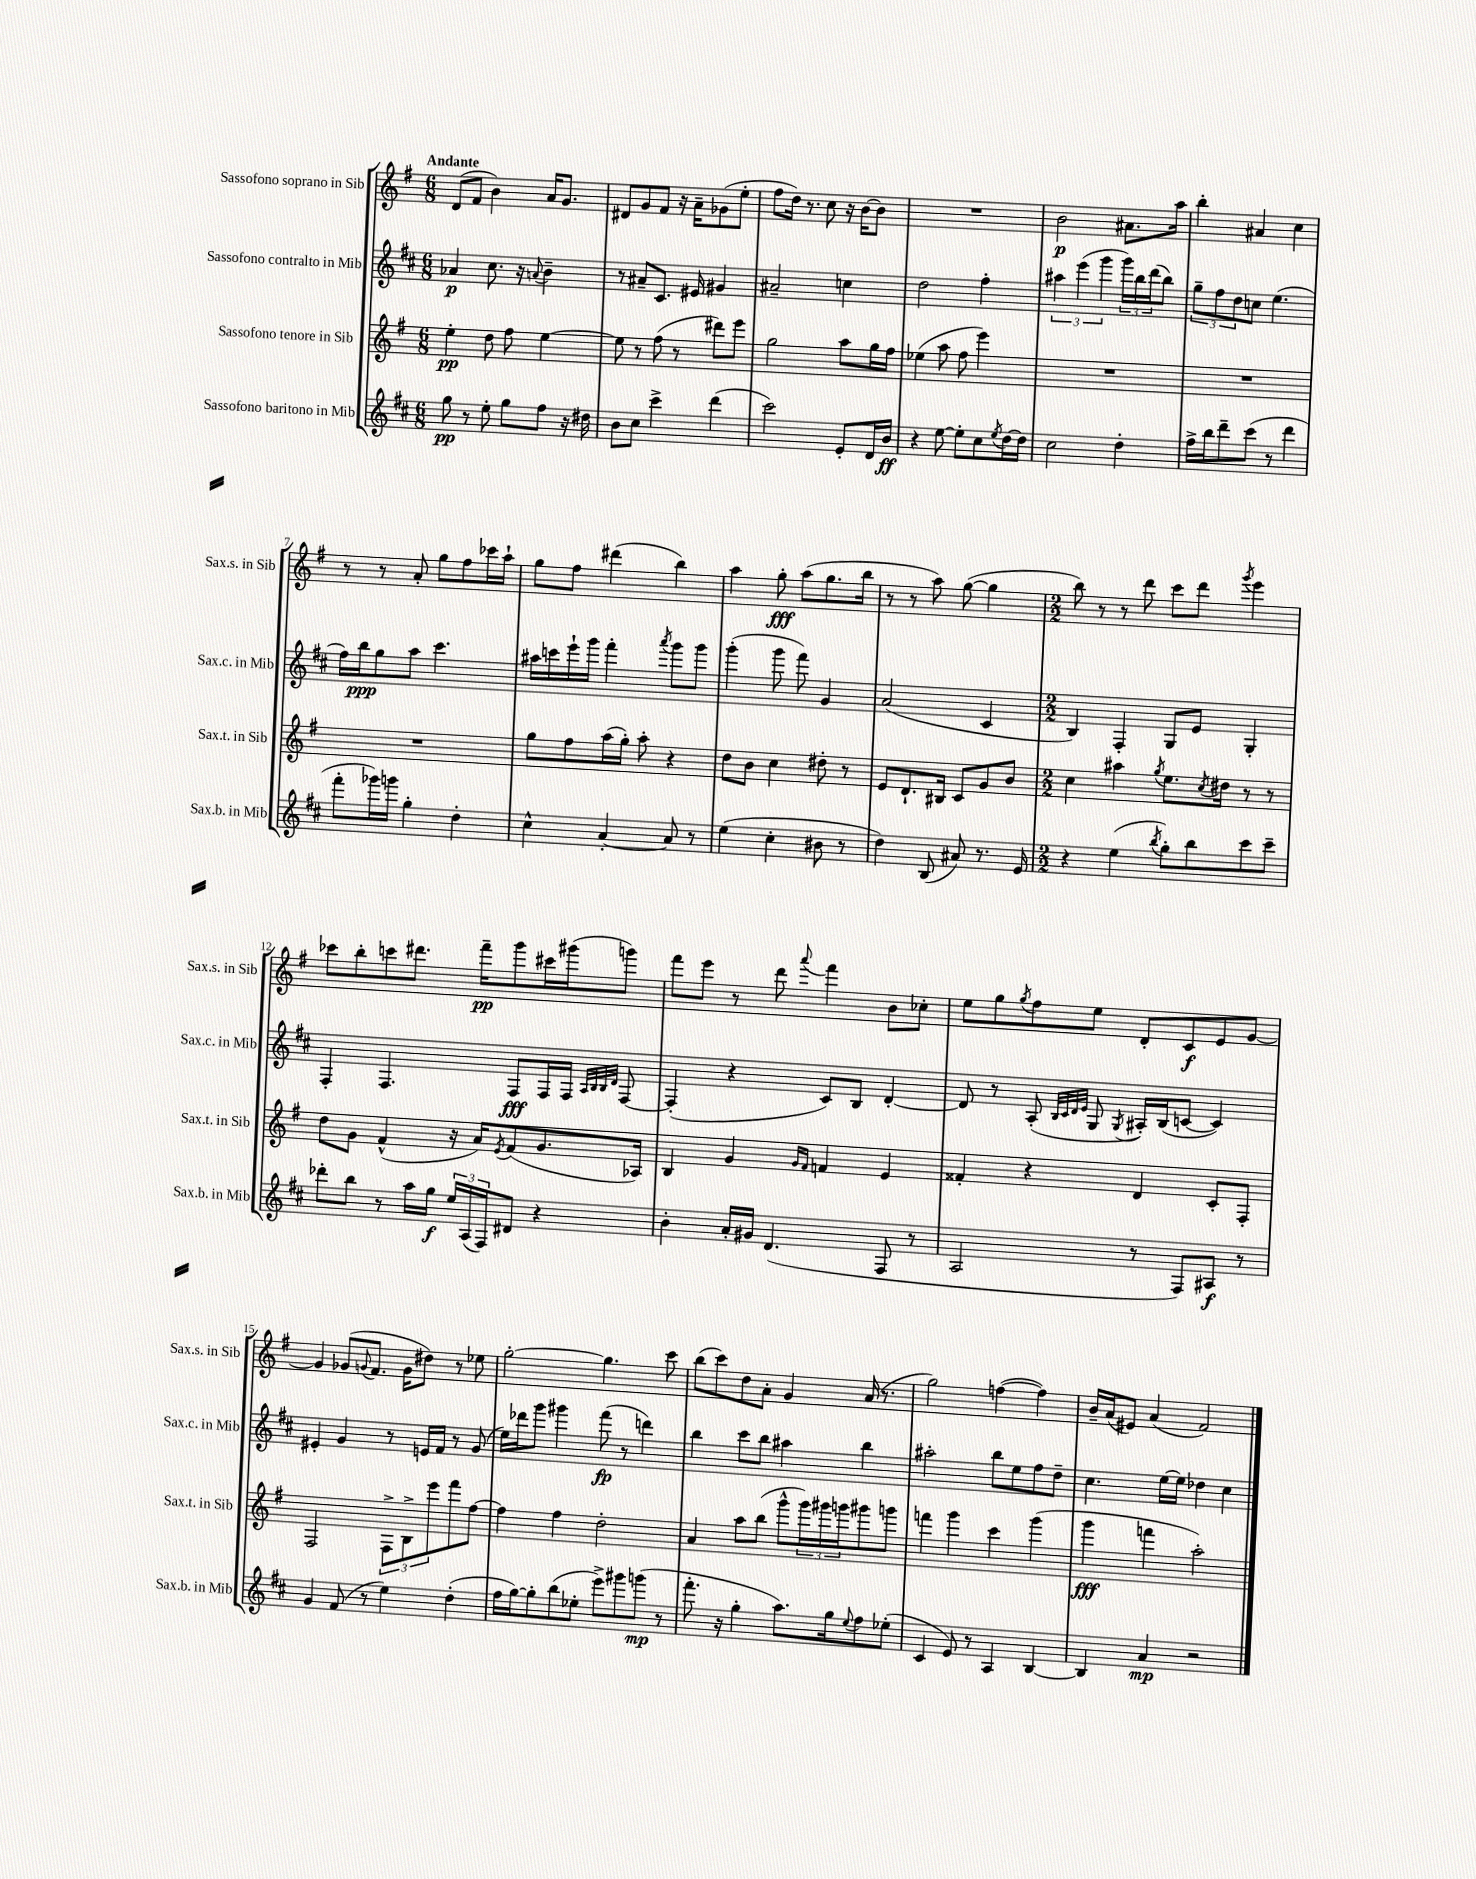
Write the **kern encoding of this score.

**kern	**kern	**kern	**kern
*staff4	*staff3	*staff2	*staff1
*clefG2	*clefG2	*clefG2	*clefG2
*k[f#c#]	*k[f#]	*k[f#c#]	*k[f#]
*M6/8	*M6/8	*M6/8	*M6/8
8gg	4ee'	4a-	(8d
8r	.	.	8f#
8ee'	8dd	8.cc#	4b)
8gg	8ff#	.	.
.	.	16r	.
.	.	8qqa	.
8ff#	[4ee	4b~	16a
.	.	.	8.g
16r	.	.	.
16dd#	.	.	.
=	=	=	=
8b	8ee]	8r	8d#
8cc#	8r	8a#~	8g
4ccc#^	(8ff#	8.c#	8f#
.	8r	.	16r
.	.	16e#	16a~
(4ddd	8ddd#)	4g#	(8g-
.	8eee	.	8ee'
=	=	=	=
2ccc#)	2gg	2a#~	8ff#
.	.	.	16dd)
.	.	.	8.r
.	.	.	8cc
8e'	8aa	4cc	16r
.	.	.	[16b
16d	16gg	.	8b]
16b	16ff#	.	.
=	=	=	=
4r	(4ee-	2dd	2.r
[8ee	8aa	.	.
8ee']	8ff#	.	.
8cc#	4eee)	4ff#'	.
8qee	.	.	.
[16dd	.	.	.
16dd]	.	.	.
=	=	=	=
2cc#	2.r	6aa#	2b
.	.	(6eee	.
.	.	6ggg	.
4dd'	.	24ggg)	8.a#
.	.	24bb	.
.	.	(24ddd	.
.	.	8bb)	.
.	.	.	16aa
=	=	=	=
16ff#^	2.r	12gg~	4bb'
16bb	.	.	.
.	.	12ff#	.
8ddd~	.	.	.
.	.	12dd	.
(8ccc#	.	8cc	4a#
8r	.	(4.ee	.
4ddd	.	.	4cc
=	=	=	=
8fff#'	2.r	16ff#)	8r
.	.	16bb	.
16ggg-)	.	8gg	8r
16ggg	.	.	.
4gg'	.	8aa	8a'
.	.	4.ccc#	8gg
4dd'	.	.	8ff#
.	.	.	16ccc-
.	.	.	16aa`
=	=	=	=
4cc#^^	8gg	16aa#	8gg
.	.	16ccc	.
.	8ff#	16eee`	8ff#
.	.	16ggg	.
[4a'	(16aa	4fff#'	(4ddd#
.	16gg')	.	.
.	8aa'	.	.
.	.	8qaaa	.
8a]	4r	8ggg	4bb)
8r	.	8ggg	.
=	=	=	=
(4ee	8dd	(4ggg'	4aa
.	8b	.	.
4cc#'	4cc	8ggg	8gg'
.	.	8fff#)	(8aa
8b#	8dd#'	4g	8.gg
8r	8r	.	.
.	.	.	16bb
=	=	=	=
4dd)	8e	(2a	8r
.	8.d`	.	8r
(8B	.	.	8aa)
.	16B#	.	.
8a#)	8c	.	([8gg
8.r	8g	4c#	4gg]
.	8b	.	.
16e	.	.	.
=	=	=	=
*M2/2	*M2/2	*M2/2	*M2/2
4r	4cc	4B)	8bb)
.	.	.	8r
(4ee	4aa#	4F#'	8r
.	.	.	8ddd
8qbb	8qgg	.	.
8gg')	8.ee	8G	8ccc
8bb	.	8e	8ddd
.	8qcc	.	.
.	16dd#	.	.
.	.	.	8qggg
8ccc#	8r	4G'	4eee
8ccc#~	8r	.	.
=	=	=	=
8ddd-'	8dd	4F#'	8ccc-
8bb	8g	.	8bb'
8r	(4f#^^	4.F#	8ccc
16aa	.	.	8.ddd#
16gg	.	.	.
24ee	16r	.	.
(24A	.	.	.
.	16a)	.	16fff#~
24F#)	.	.	.
.	8qe	.	.
8d#	(8f#	8F#	8ggg
4r	8.g	16F#	16ccc#
.	.	16F#	(16ggg#
.	.	32qqA	.
.	.	32qqB	.
.	.	32qqB	.
.	.	32qqd	.
.	.	[8F#	8ggg)
.	16A-)	.	.
=	=	=	=
4b'	4B	(4F#']	8fff#
.	.	.	8eee
16a'	4g	4r	8r
16g#	.	.	.
(4.d	.	.	8ddd
.	16qqg	.	.
.	16qqf#	.	8qqaaa
.	4f	8c#)	4fff#
.	.	8B	.
8F#	4e	[4d'	8b
8r	.	.	8cc-'
=	=	=	=
2A	4f##'	8d]	8ee
.	.	8r	8gg
.	.	.	8qgg
.	4r	(8A'	8ff#
.	.	32qqB	.
.	.	32qqc#	.
.	.	32qqd	.
.	.	32qqe	.
.	.	8G	8ee
.	.	8qG	.
8r	4d	16A#')	8d'
.	.	(16B	.
8F#)	.	[8c	8c
8A#	8c'	4c])	8e
8r	8F#'	.	[8g
=	=	=	=
4g	2F#	4e#'	4g]
(8f#	.	4g	(8g-
.	.	.	8qqg
8r	.	.	8.f#
4ee)	12F#^	8r	.
.	.	.	16g
.	12B^	.	.
.	.	16e	8dd#)
.	12eee	.	.
.	.	16f#	.
(4dd'	8fff#	8r	8r
.	[8ff#	(8g	8ee-
=	=	=	=
16ff#	4ff#]	16ee)	[2gg'
[16gg)	.	16ddd-	.
8gg']	.	8ggg	.
(8bb	4ff#	4ggg#	.
8ee-'	.	.	.
8eee^)	2dd'	(8fff#	4.gg]
8ggg#	.	8r	.
(8ggg	.	4ddd)	.
8r	.	.	8ccc
=	=	=	=
8.fff#'	4a	4bb	(8bb
.	.	.	8ccc)
16r	.	.	.
4gg'	8aa	8ccc#	8dd
.	(8bb	8bb	8a'
8.aa)	8ggg^^	4aa#	4g
.	24ggg)	.	.
.	24ggg#	.	.
16gg	.	.	.
.	24ggg	.	.
8qqee	.	.	.
8ff#	8ggg#	4bb	(16a
.	.	.	8.r
(8ee-'	8ggg	.	.
=	=	=	=
4c#	4fff	2aa#'	2gg)
8e)	4ggg	.	.
8r	.	.	.
4A	4ccc	8bb	([4ff
.	.	8ee	.
[4B	(4ggg	8ff#	4ff])
.	.	8dd~	.
=	=	=	=
4B]	4ggg	4.cc#	16b~
.	.	.	(16a
.	.	.	8e#)
4a	4fff	.	(4a
.	.	[16ee	.
.	.	16ee]	.
2r	2aa')	4dd-	2f#)
.	.	4cc#	.
==	==	==	==
*-	*-	*-	*-
